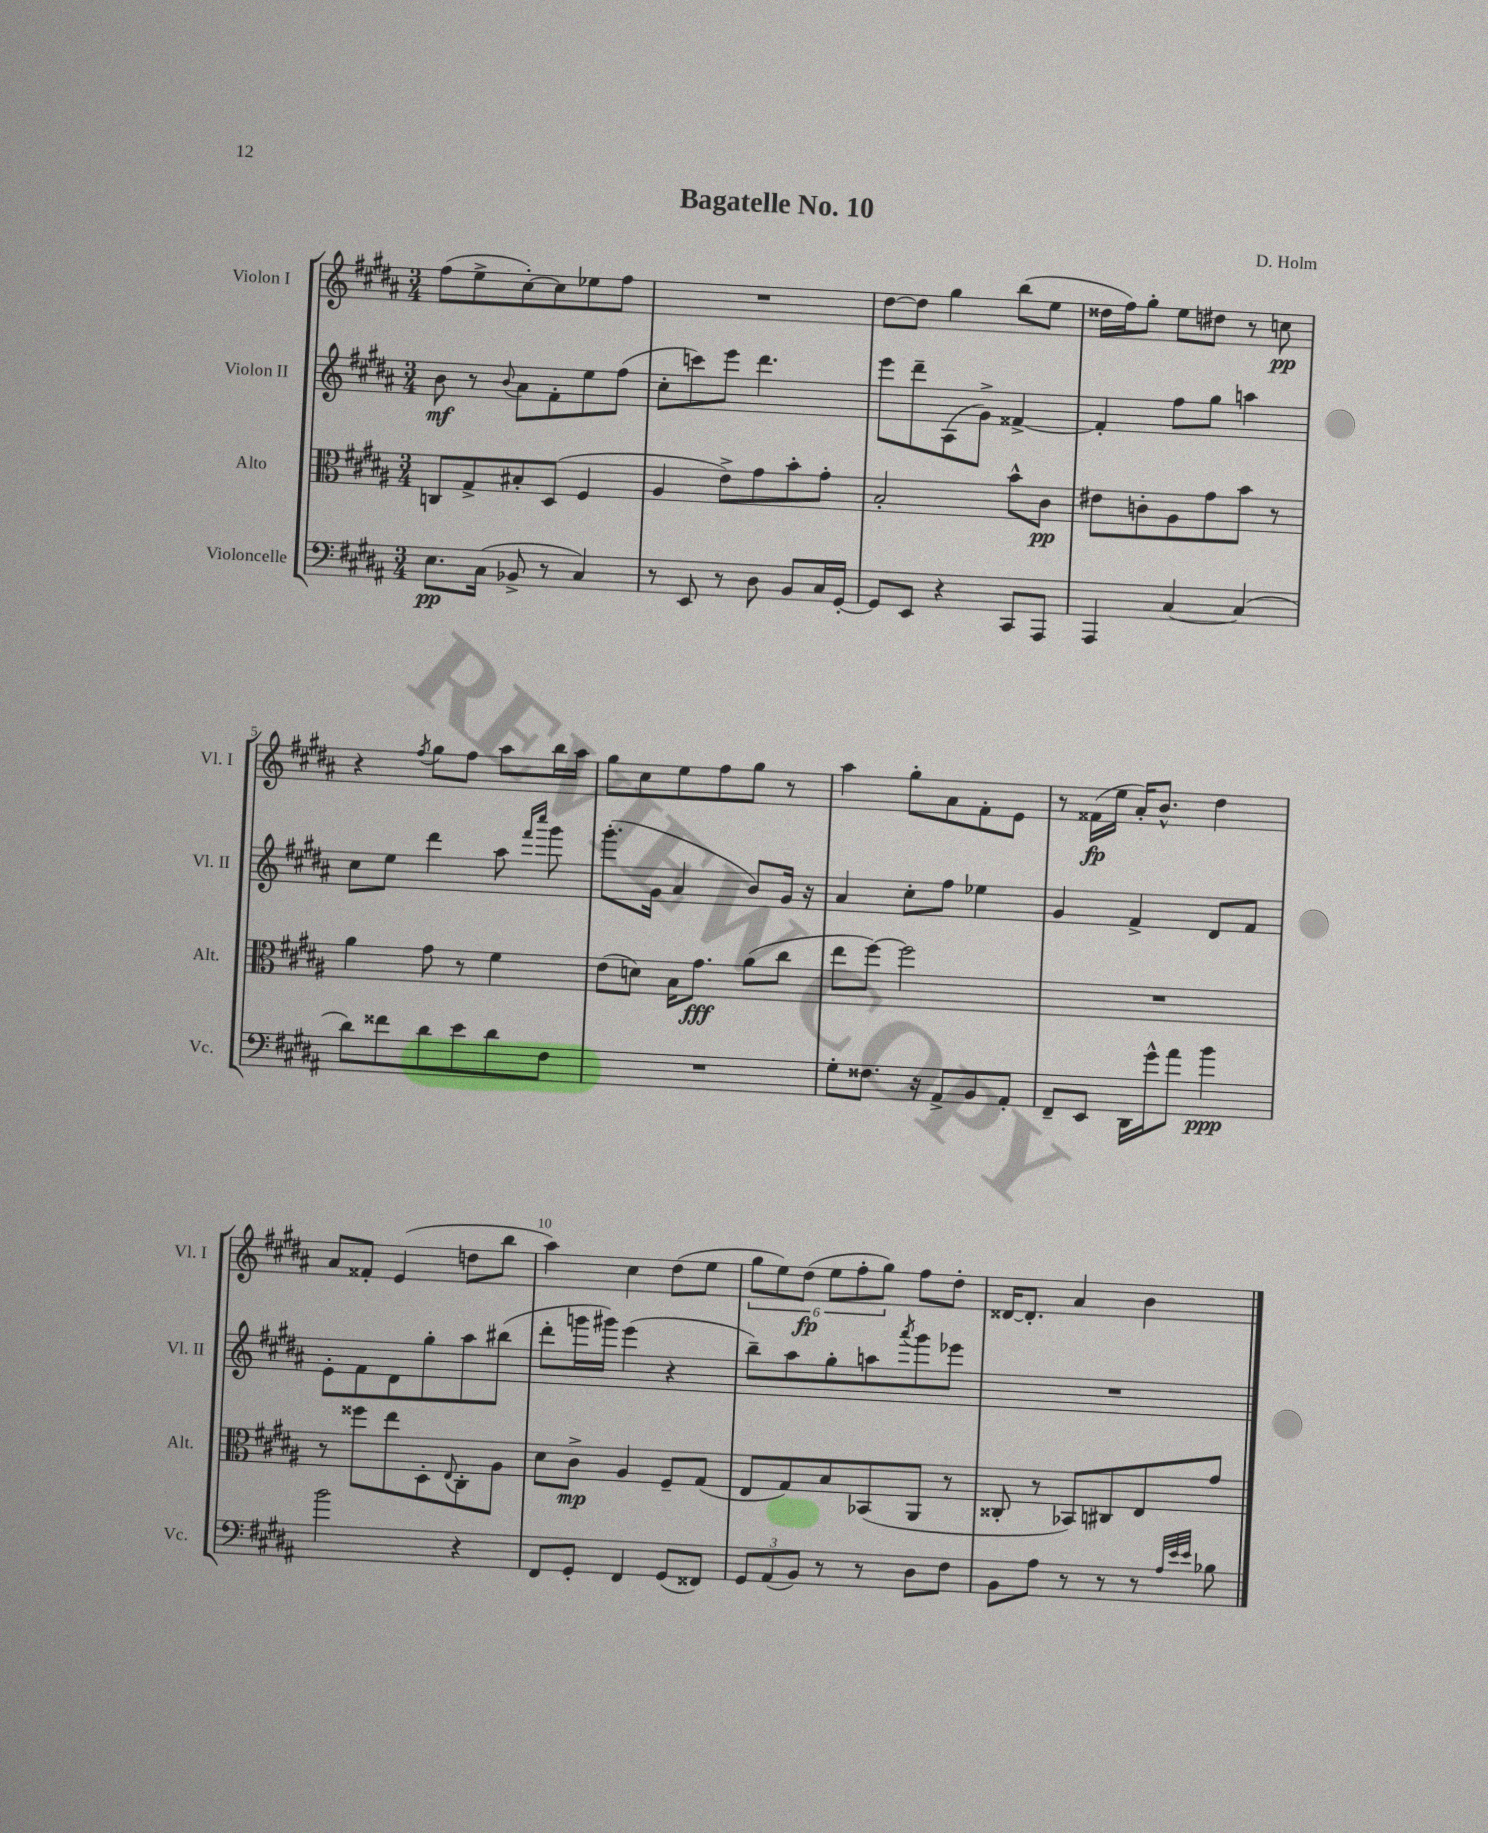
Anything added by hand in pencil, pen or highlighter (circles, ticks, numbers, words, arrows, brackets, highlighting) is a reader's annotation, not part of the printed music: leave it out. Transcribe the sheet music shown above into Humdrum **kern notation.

**kern	**kern	**kern	**kern
*staff4	*staff3	*staff2	*staff1
*clefF4	*clefC3	*clefG2	*clefG2
*k[f#c#g#d#a#]	*k[f#c#g#d#a#]	*k[f#c#g#d#a#]	*k[f#c#g#d#a#]
*M3/4	*M3/4	*M3/4	*M3/4
8.E\L	8C/L	8b\	(8ff#\L
.	8G#^/	8r	8ee^\
(16C#\Jk	.	.	.
.	.	8qqb/	.
8BB-^/	8B#'/	8a#\L	[8cc#'\)
8r	(8D#/J	8f#'\	8cc#\]
4C#/)	4F#/	8ee\	8ee-\
.	.	(8ff#\J	8ff#\J
=	=	=	=
8r	4A#/	8cc#'\L	2.r
8EE/	.	8ccc\)	.
8r	8e^\L)	8eee\J	.
8D#\	8g#\	4.ddd#\	.
8BB/L	8b'\	.	.
16C#/L	8g#'\J	.	.
[16GG#'/JJ	.	.	.
=	=	=	=
8GG#/]L	2B'/	8eee\L	[8dd#\L
8EE/J	.	8ddd#~\	8dd#\]J
4r	.	(8A#\	4gg#\
.	.	8g#^\J)	.
8CC#/L	8b^^\L	[4f##^/	(8bb\L
8AAA#/J	8c#\J	.	8ee\J
=	=	=	=
4AAA#/	8e#\L	4f##'/]	16dd##\LL
.	.	.	16ff#\J)
.	8c'\	.	8gg#'\J
[4C#/	8A#\	8ff#\L	8ee\L
.	8g#\	8gg#\J	8dd#\J
(4C#/]	8b\J	4aa\	8r
.	8r	.	8cc\
=	=	=	=
8d#\L)	4a#\	8cc#\L	4r
8f##\	.	8ee\J	.
.	.	.	8qff#/
8d#\	8g#\	4ddd#\	8gg#\L
8e\	8r	.	8ff#\J
8d#\	4f#\	8aa#\	8aa#\L
.	.	16qqfff#/LL	.
.	.	16qqcccc#/JJ	.
8F#\J	.	8ggg#\	16bb\L
.	.	.	16aa#\JJ
=	=	=	=
2.r	(8e\L	(8.ggg#'\L	8gg#\L
.	8d\J)	.	8cc#\
.	.	16g#\Jk	.
.	16B\LK	4a#/	8ee\
.	8.g#\J	.	.
.	.	.	8ff#\
.	(8a#\L	8b/L)	8gg#\J
.	8cc#\J	16g#/Jk	8r
.	.	16r	.
=	=	=	=
8G#'\L	8ee\L	4a#/	4aa#\
8.F##\J	[8ff#\J)	.	.
.	2ff#\]	8cc#'\L	8gg#'\L
16r	.	.	.
8AA#^/L	.	8ff#\J	8a#\
8BB/	.	4ee-\	8f#'\
8AA#'/J	.	.	8e\J
=	=	=	=
8FF#~/L	2.r	4g#/	8r
8EE/J	.	.	(16f##\LL
.	.	.	16ee\JJ
16DD#\LL	.	4f#^/	16a#'/LK)
16g#^^\J	.	.	8.b^^/J
8a#\J	.	.	.
4b\	.	8d#/L	4dd#\
.	.	8f#/J	.
=	=	=	=
2b\	8r	8e'\L	8a#/L
.	8ff##\L	8f#\	8f##'/J
.	8ee\	8d#\	(4e/
.	8D#'\	8gg#'\	.
.	8qqE/	.	.
4r	8C#'\	8aa#\	8dd\L
.	8A#\J	(8bb#\J	8bb\J
=	=	=	=
8FF#/L	8d#\L	8ddd#'\L	4aa#\)
8GG#'/J	8c#^\J	16ggg\L	.
.	.	16ggg#\JJ)	.
4FF#/	4A#/	(4eee\	4cc#\
(8GG#/L	8F#~/L	4r	(8dd#\L
8FF##/J)	(8G#/J	.	8ee\J
=	=	=	=
12GG#/L	8E/L	8bb~\L)	12gg#\L
(12AA#/	.	.	12ee\)
.	8G#/)	8aa#\	.
12BB/J)	.	.	(12dd#\J
8r	8B/	8gg#'\	12ee\L
.	.	.	12ff#'\
8r	(8BB-/	8aa\	.
.	.	.	12gg#\J)
.	.	8qaaa#/	.
8D#\L	8AA#/J	8ggg#\	8ff#\L
8F#\J	8r	8eee-\J	8dd#'\J
=	=	=	=
8BB\L	8C##'/	2.r	[16d##/LK
.	.	.	8.d##'/]J
8A#\J	8r	.	.
8r	8BB-/L)	.	4a#/
8r	8C#/	.	.
8r	8E/	.	4b\
32qqA#/LLL	.	.	.
32qqe/	.	.	.
32qqe/JJJ	.	.	.
8B-\	8g#/J	.	.
==	==	==	==
*-	*-	*-	*-
